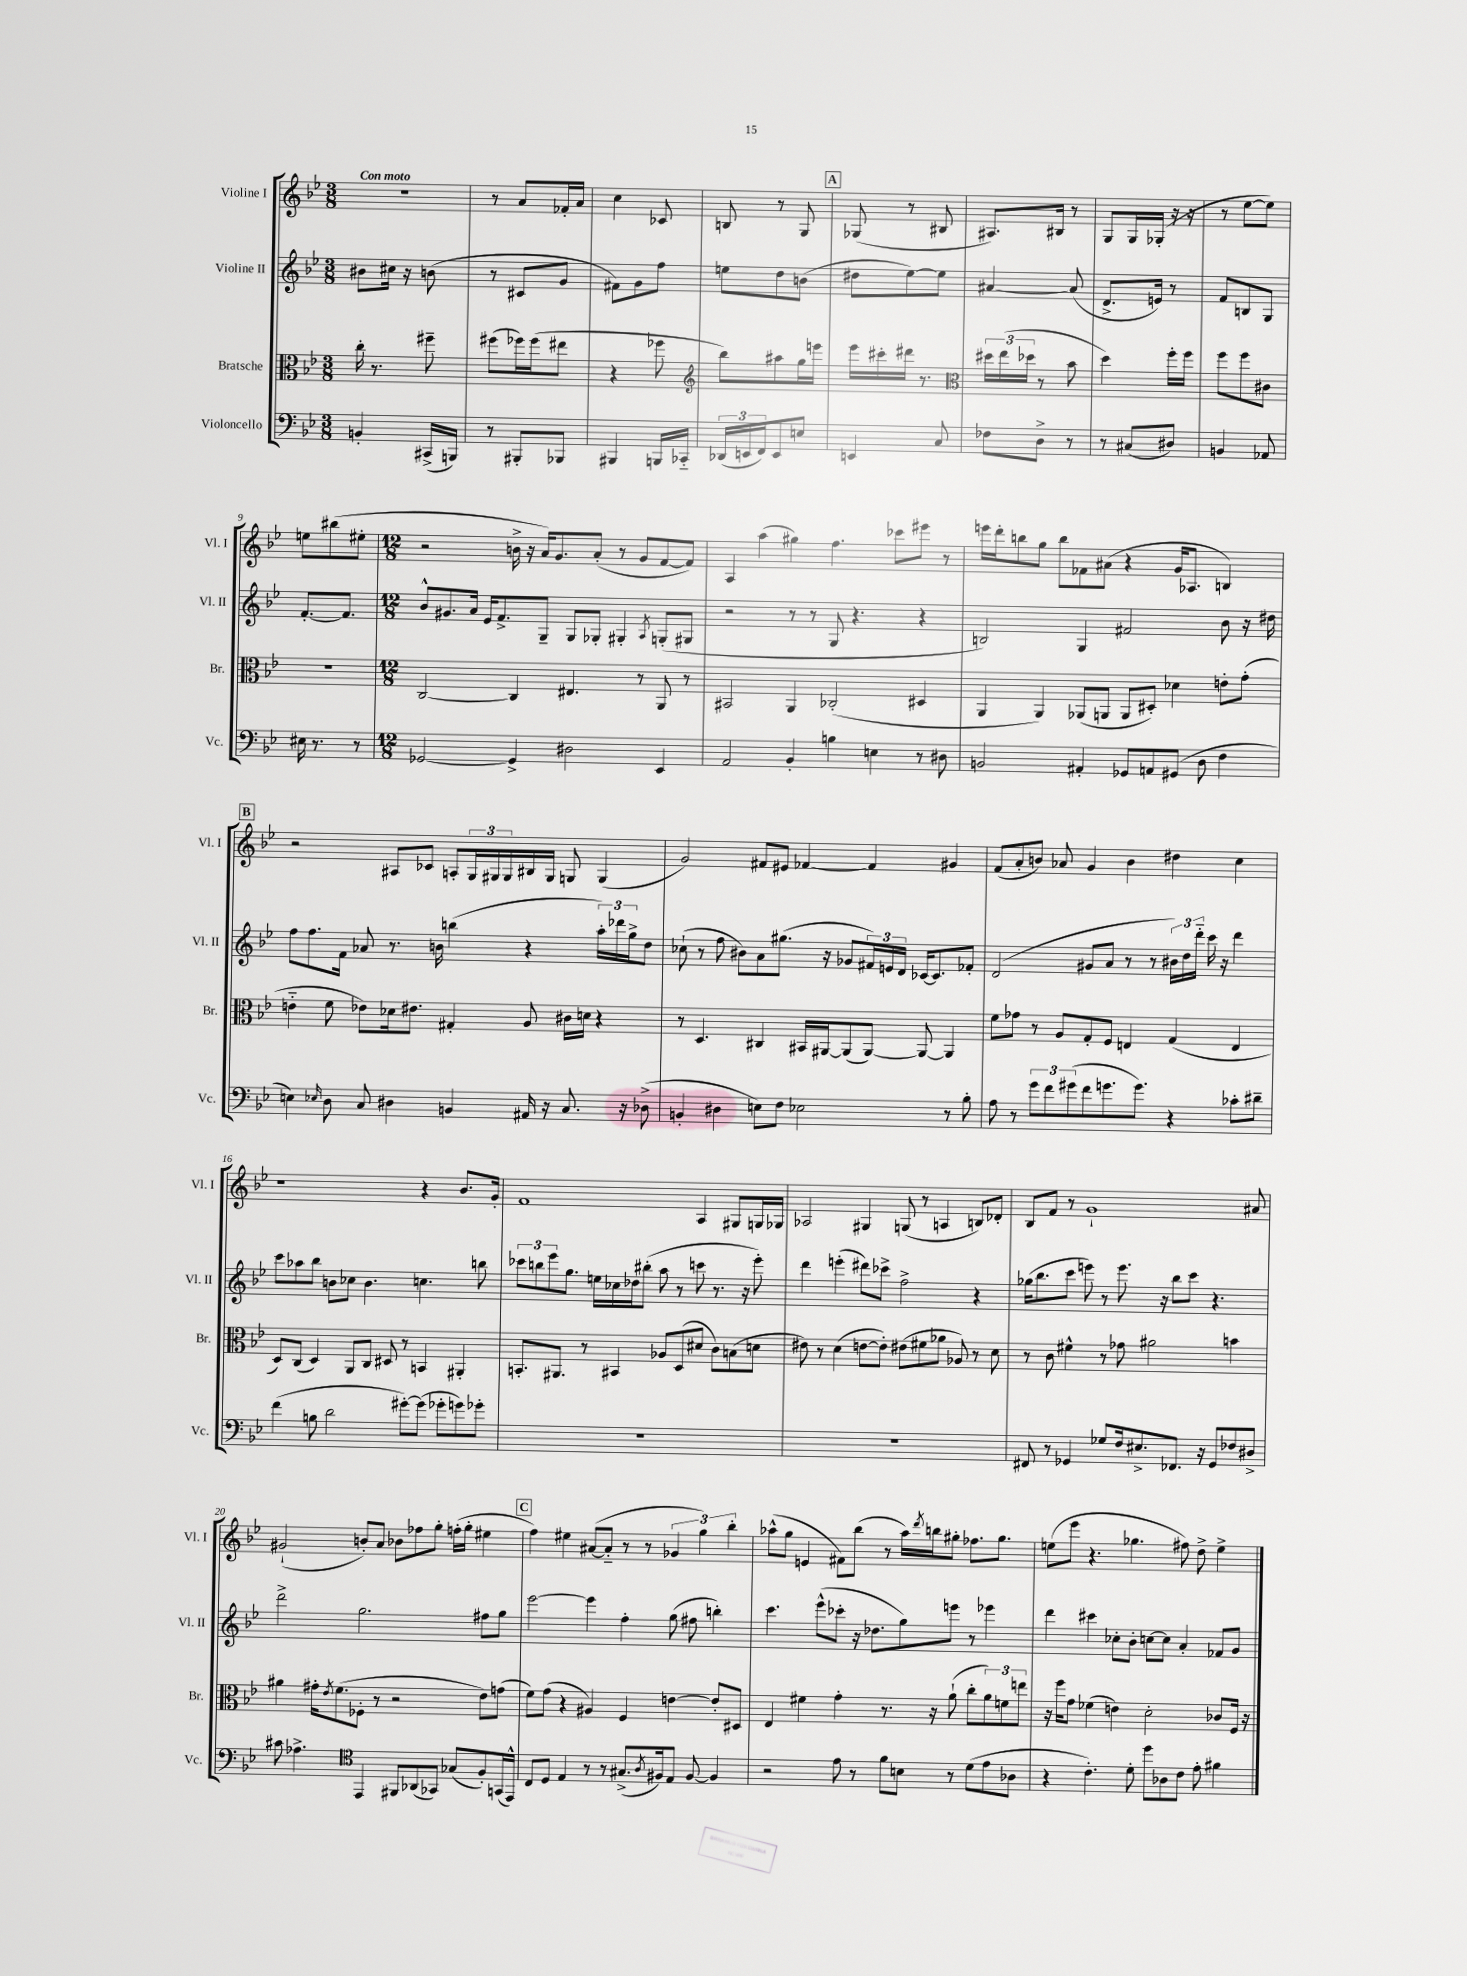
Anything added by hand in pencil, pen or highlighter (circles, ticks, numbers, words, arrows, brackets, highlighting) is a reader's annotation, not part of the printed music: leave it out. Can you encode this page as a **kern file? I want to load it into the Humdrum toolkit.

**kern	**kern	**kern	**kern
*staff4	*staff3	*staff2	*staff1
*clefF4	*clefC3	*clefG2	*clefG2
*k[b-e-]	*k[b-e-]	*k[b-e-]	*k[b-e-]
*M3/8	*M3/8	*M3/8	*M3/8
4BB'	16cc'	8b#	4.r
.	8.r	.	.
.	.	16cc#	.
.	.	16r	.
(16CC#^	8ff#~	(8b	.
16BBB)	.	.	.
=	=	=	=
8r	(8ff#	8r	8r
8BBB#'	16ff-)	8c#	8a
.	(16ff-	.	.
8BBB-	8ee#	8g	16f-'
.	.	.	16a
=	=	=	=
4BBB#	4r	8f#)	4cc
.	.	8g	.
16BBB	8ff-	8ff	8c-
16CC-'~	.	.	.
=	=	=	=
*	*clefG2	*	*
(24DD-	8bb-)	8ee	8B
24EE	.	.	.
24FF)	.	.	.
8EE	8aa#	8dd	8r
8E	16gg	(8b	8G
.	16eee	.	.
=	=	=	=
4EE	16eee-	8dd#	(8G-
.	16ccc#'	.	.
.	16ddd#	[8ee-)	8r
.	8.r	.	.
8C	.	8ee-]	8B#
=	=	=	=
*	*clefC3	*	*
8F-	24dd#	[4a#	8.A#)
.	(24ee-	.	.
.	24dd-	.	.
8D^	8r	.	.
.	.	.	16B#
8r	8b-	(8a#]	8r
=	=	=	=
8r	4dd)	8.d^	8G
(8C#	.	.	16G
.	.	16e)	(16G-'
8D#)	16ff'	8r	16r
.	16ff	.	16r
=	=	=	=
4BB	8ff	8f	8r
.	8ff	8B	[8ee-
8AA-	8c#	8G	8ee-])
=	=	=	=
16E#	4.r	[8.f'	8ee
8.r	.	.	.
.	.	.	(8bb#
.	.	8.f]	.
8r	.	.	8ee#'
=	=	=	=
*M12/8	*M12/8	*M12/8	*M12/8
[2GG-	[2C	8b-^^	2r
.	.	8.g#	.
.	.	16a	.
.	.	16e-	.
.	.	8.f^	.
4GG-^]	4C]	.	16b^
.	.	.	16r
.	.	8G~	16a)
.	.	.	8.g
2D#	4.E#	8G	.
.	.	8G-'	(8a'
.	.	4G#'	8r
.	8r	.	8g
.	.	8qA	.
4EE-	8AA	(8G'	[8f
.	8r	8G#	8f])
=	=	=	=
2AA	2BB#	2r	4A
.	.	.	(4aa
4BB-'	4AA	8r	4gg#)
.	.	8r	.
4B	(2C-'	8G	4.ff
.	.	4.r	.
4E	.	.	.
.	.	.	8ccc-
8r	4D#	4r	8eee#
8D#	.	.	8r
=	=	=	=
2BB	4AA	2B)	16eee
.	.	.	16ddd'
.	.	.	8bb
.	4AA)	.	8gg
.	.	.	8bb
4AA#'	(8AA-	4G	8f-
.	8AA	.	(8a#
8GG-	8AA	2f#	4r
8AA	8D#')	.	.
(8GG#	4d-	.	16g
.	.	.	8.A-
8D	.	.	.
4F	8e'	8b-	4B)
.	(8g'	16r	.
.	.	16dd#	.
=	=	=	=
4E)	4e'~	8ff	2r
.	.	8.ff	.
16qqE-	.	.	.
8D	8f	.	.
.	.	16f	.
8C	8e-)	8a-	.
4D#	16d-	8.r	8A#
.	8.e#	.	.
.	.	.	8c-
.	.	16b	.
4BB	4G#'	(4bb	8A'
.	.	.	24G
.	.	.	24G#
.	.	.	24G#
16AA#	8A	4r	16B#
16r	.	.	16G#
8.C	16c#	.	8G
.	16d	.	.
.	4r	24aa')	(4G
.	.	24ddd-	.
16r	.	.	.
.	.	24gg^	.
(8D-^	.	8dd	.
=	=	=	=
4BB'	8r	(8cc-`	2g)
.	4.D	8r	.
4D#	.	8ff	.
.	.	8b#)	.
8E)	4C#	8a	8f#
8F	.	(8.gg#	8e#
2E-	16BB#	.	[4f-
.	[16AA#	16r	.
.	(8AA#]	8g-	.
.	[8AA#)	24f#)	4f-]
.	.	24e	.
.	.	24d	.
.	8AA#_	[16c-	.
.	.	8.c-]	.
8r	4AA#]	.	4g#
8B-'	.	8f-'	.
=	=	=	=
8A	8f	(2d	(8f
8r	8g-	.	8a'
12g	8r	.	8b)
12f	.	.	.
.	8A	.	8a-
(12g#	.	.	.
8f	8G'	8g#	4g
8.g	8F	8a	.
.	4E	8r	4b
8.g)	.	.	.
.	.	8r	.
4r	(4G	24b#)	4dd#
.	.	24dd	.
.	.	24ddd'~	.
.	.	16ccc	.
.	.	16r	.
8c-'	4E	4ddd	4cc
8d#~	.	.	.
=	=	=	=
(4f	8D)	8ccc	1r
.	(8C	8aa-	.
8B	4D)	8bb-	.
2d	.	8b	.
.	8AA	8cc-	.
.	8C	4.b	.
.	8D#	.	.
[8g#')	8r	.	.
(8g#]	4BB	4.cc	4r
8g-'	.	.	.
8g)	4AA#'	.	8.b-
8g-'	.	8bb	.
.	.	.	16g'
=	=	=	=
1.r	8.BB'	12ccc-	1f
.	.	12bb	.
.	.	12eee-	.
.	8.AA#	.	.
.	.	8.gg	.
.	8r	.	.
.	.	16ee	.
.	4BB#	16cc-	.
.	.	16dd-	.
.	.	(8bb#'	.
.	8A-	8aa	.
.	(8D	8r	.
.	8d#	8ccc	4A
.	8c)	8.r	.
.	(8B	.	8G#
.	.	16r	.
.	8d	8eee-')	16G
.	.	.	16G-
=	=	=	=
1.r	8e#)	4ddd	2A-
.	8r	.	.
.	(4d	(4eee'	.
.	[8e	8ddd#)	4G#
.	8e'])	8ccc-^	.
.	(8e#	2ff^	(8G
.	8f#	.	8r
.	8a-	.	4A
.	8A-)	.	.
.	8r	4r	8B)
.	8d	.	8d-'
=	=	=	=
8FF#	8r	(16gg-	8B-
.	.	8.bb-	.
8r	8c	.	8f
4GG-	4f#^^	8ccc	8r
.	.	8eee)	1g`
8G-	8r	8r	.
16F	8g-	8.eee	.
8.E#^	.	.	.
.	2a#	.	.
.	.	16r	.
8.FF-	.	8bb-	.
.	.	8ccc	.
16r	.	.	.
8GG-	.	4.r	.
8F-	4b	.	.
8D#^	.	.	8a#
=	=	=	=
8c#	4a#	2ddd^	(2g#`
4.A-^	.	.	.
.	16g#'	.	.
.	8qe-	.	.
.	(8.f	.	.
4EE-	8F-'	2.gg	8b')
.	8r	.	8a
8FF#	2r	.	8b-
(8AA-	.	.	8ff-
8GG-)	.	.	8gg'
(8G-	.	.	(16ff'
.	.	.	16gg'
8F')	8e-)	8ff#	4ee#
(16GG	(8g	8gg	.
16EE-^^)	.	.	.
=	=	=	=
*clefC4	*	*	*
8C	8f)	[2eee-	4ff)
8D	(8g	.	.
4E-	4r	.	4ee#
8r	4A#)	4eee-]	([8a#
8r	.	.	8a#'~]
(8.G#^	4F	4ff'	8r
.	.	.	8r
8qA	.	.	.
16F#)	.	.	.
8E-	[4e	(8gg	6g-
[8F#	.	8ff#	.
.	.	.	6gg)
4F#]	8e']	4bb')	.
.	.	.	6bb-'
.	8D#	.	.
=	=	=	=
2r	4E-	4.ccc	(8aa-^^
.	.	.	8gg
.	4f#	.	4e
.	.	(8eee-^^	.
8e-	4g'	8ccc-'	8f#)
8r	.	16r	(8bb-
.	.	8.dd-	.
8f	8.r	.	8r
8B	.	8gg)	16aa-)
.	.	.	8qddd
.	16r	.	16bb
8r	(8a`	8eee	8gg#'
(8d	8cc'	8r	8.ff-
8e-	12a)	4eee-	.
.	.	.	8.gg#
.	12f	.	.
8A-	.	.	.
.	12ee	.	.
=	=	=	=
4r	16r	4ddd	(8ee
.	16ff	.	.
.	8g	.	8eee-
4.c')	(4f-	4ccc#	4.r
.	4e)	8cc-'	.
8d'	.	8b-'	4.gg-
8dd	2d'	[8cc	.
8A-	.	8cc]	.
8c	.	4a'	8ff#)
8e-'	.	.	8dd^
4f#	8c-	8f-	4ee^
.	16F	8g	.
.	16r	.	.
==	==	==	==
*-	*-	*-	*-
